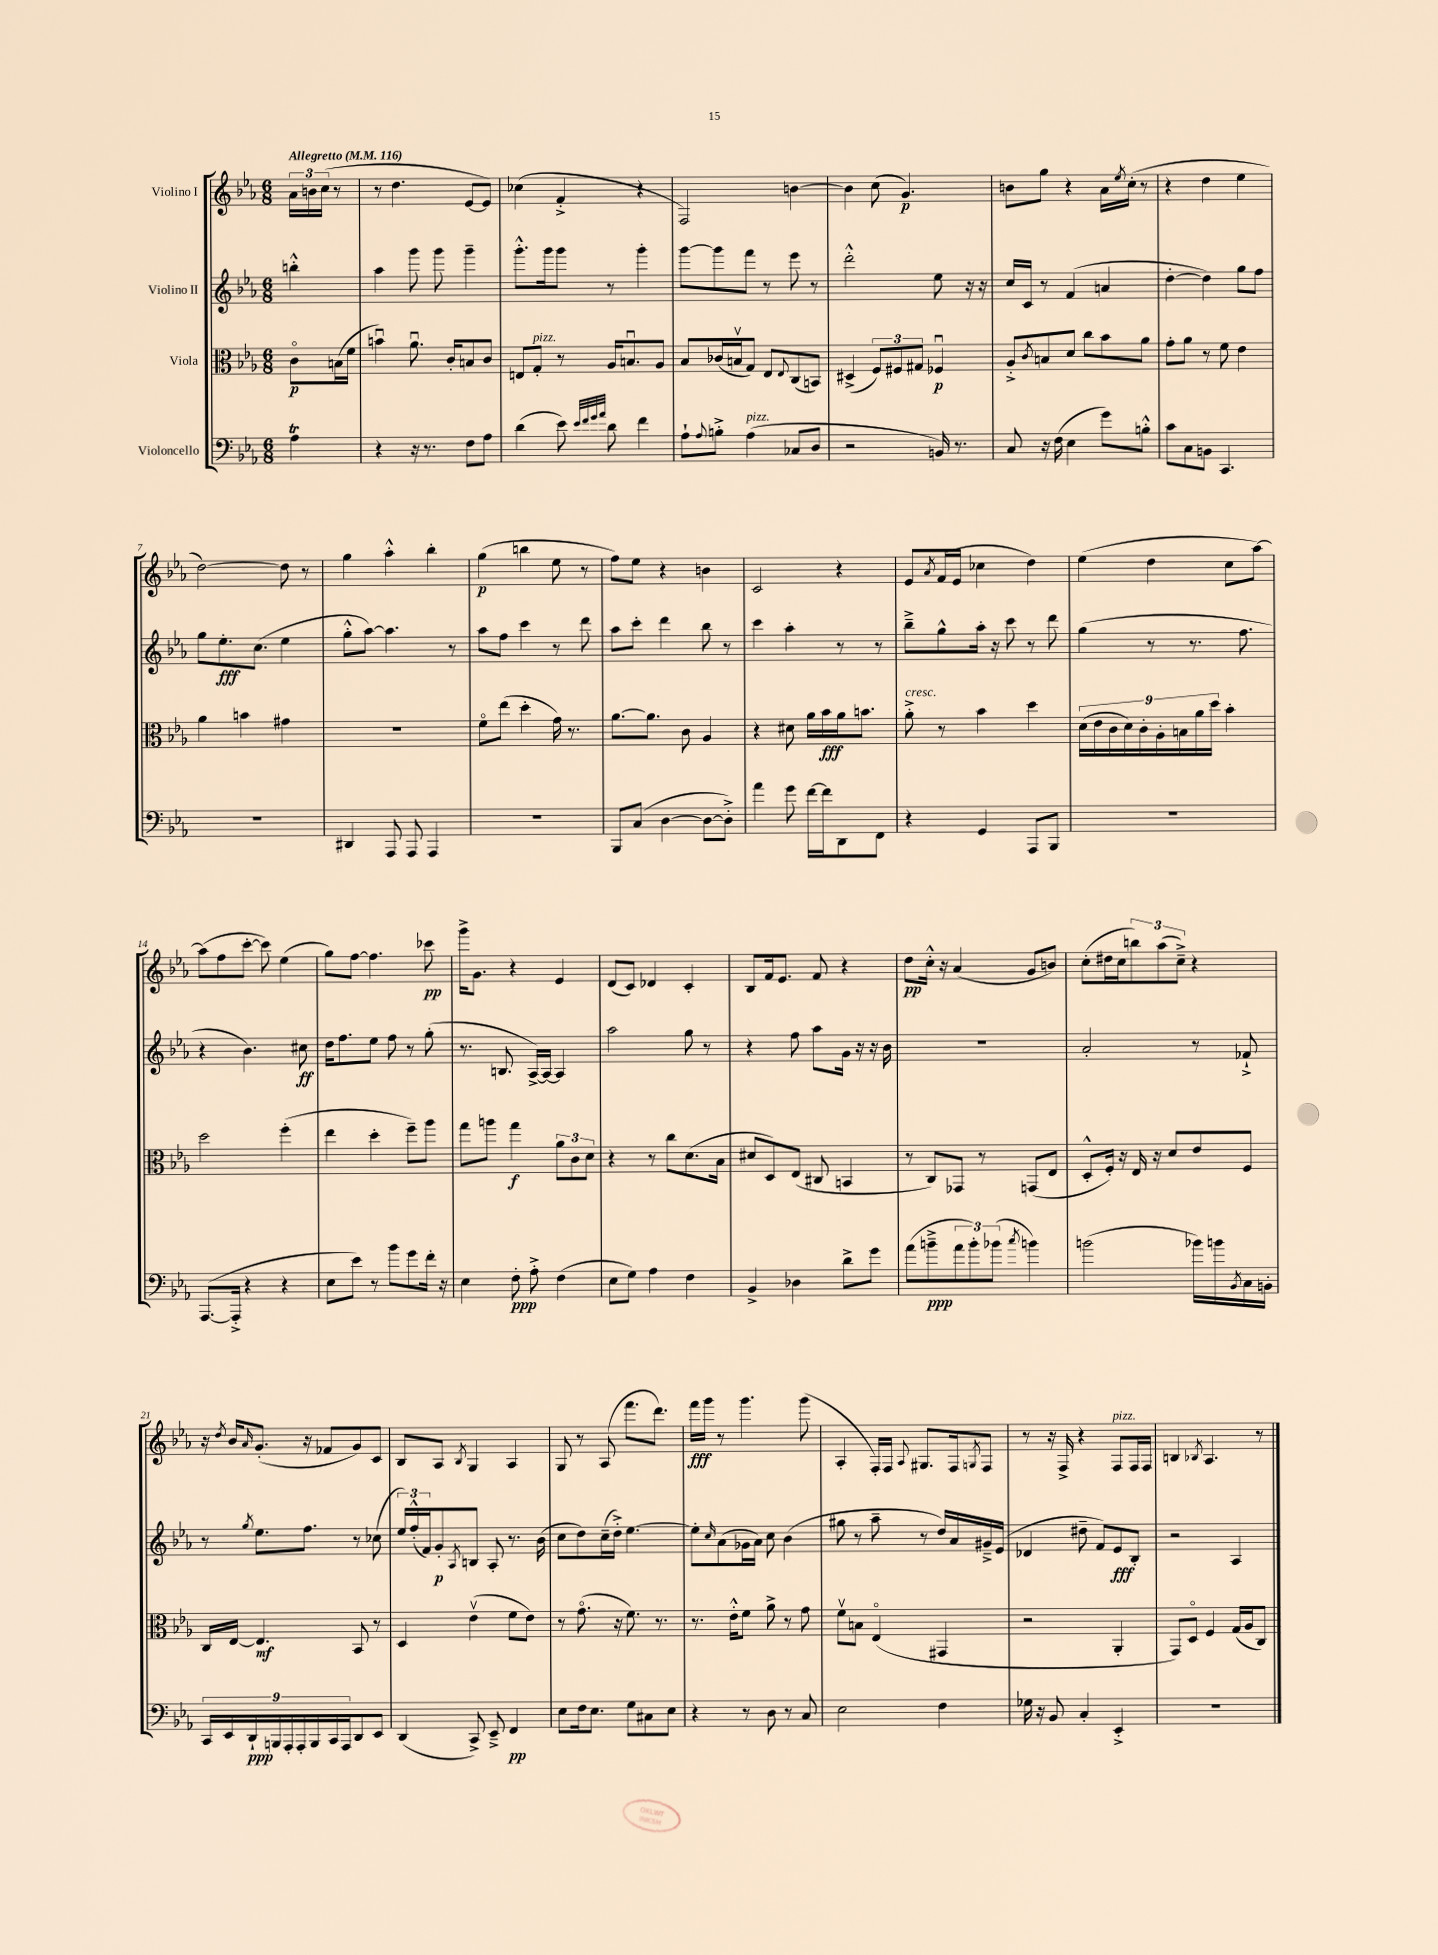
<<
\new StaffGroup <<
\new Staff = "s0" \with { instrumentName = "Violino I" } {
    \clef treble \key ees \major \numericTimeSignature \time 6/8 \partial 4 \tempo "Allegretto" 4 = 116
    \tuplet 3/2 { aes'16 b'16 c''16( } r8 |
    r8 d''4. ees'8~ ees'8) |
    ces''4( f'4-.-> r4 |
    f2) b'4~ |
    b'4 c''8( g'4.\p) |
    b'8 g''8 r4 aes'16 \acciaccatura { ees''8 } c''16-.( r8 |
    r4 d''4 ees''4 |
    d''2~) d''8 r8 |
    g''4 aes''4-.-^ bes''4-. |
    g''4\p( b''4 ees''8 r8 |
    f''8) ees''8 r4 b'4 |
    c'2 r4 |
    ees'8 \acciaccatura { aes'8 } f'16( ees'16 ces''4 d''4) |
    ees''4( d''4 c''8 aes''8~) |
    aes''8( f''8 c'''8~-. c'''8) ees''4( |
    g''8) f''8~ f''4. ces'''8\pp |
    g'''16-> g'8. r4 ees'4 |
    d'8( c'8) des'4 c'4-. |
    bes8 f'16 ees'8. f'8 r4 |
    d''8\pp c''16-.-^ r16 aes'4( g'8 b'8) |
    c''8-.( dis''16 c''16 \tuplet 3/2 { b''8) aes''8( c''8--->) } r4 |
    r16 \acciaccatura { d''8 } bes'16 \grace { aes'16 } g'8.-.( r16 fes'8 g'8) c'8 |
    bes8 aes8 \acciaccatura { bes8 } g4 aes4 |
    g8 r8 aes8( f'''8. d'''8.) |
    f'''16\fff g'''16 r8 g'''4. g'''8( |
    aes4-. f16-.) f16 \appoggiatura { aes8 } gis8. f16 \acciaccatura { g8 } f8 |
    r8 r16 f16-> r4 f8^\markup { \italic "pizz." } f16 f16 |
    b4 \acciaccatura { bes8 } aes4. r8 \bar "|." |
}
\new Staff = "s1" \with { instrumentName = "Violino II" } {
    \clef treble \key ees \major \numericTimeSignature \time 6/8 \partial 4
    b''4-.-^ |
    aes''4 g'''8 g'''8 g'''4-- |
    g'''8.-.-^ g'''16 g'''8 r8 g'''4-. |
    g'''8~ g'''8 f'''8 r8 ees'''8 r8 |
    d'''2-.-^ ees''8 r16 r16 |
    c''16 c'16 r8 f'4( a'4 |
    d''4~-. d''4) g''8 f''8 |
    g''8 ees''8.-.\fff c''8.( ees''4 |
    g''8-.-^ aes''8~) aes''4. r8 |
    aes''8 f''8 c'''4 r8 d'''8 |
    aes''8 c'''8-. d'''4 bes''8 r8 |
    c'''4 aes''4-. r8 r8 |
    bes''8---> g''8-^ aes''16-. r16 c'''8 r8 d'''8 |
    g''4( r8 r8. f''8. |
    r4 bes'4.) cis''8\ff |
    d''16 f''8. ees''8 f''8 r8 g''8-.( |
    r8. b8. aes16~->) aes16~ aes4 |
    aes''2 g''8 r8 |
    r4 f''8 aes''8 g'16 r16 r16 bes'16 |
    R2. |
    aes'2-. r8 fes'8-!-> |
    r8 \acciaccatura { g''8 } ees''8. f''8. r8 ces''8( |
    \tuplet 3/2 { ees''16) f''16-.-^( f'16) } g'8-.\p \acciaccatura { aes8 } b8 aes8-. r8. bes'16( |
    c''8 d''8) c''16--( d''16-.->) ees''4.~ |
    ees''8-. \grace { c''16 } aes'8( ges'16 aes'16) c''8 bes'4( |
    gis''8 r8 aes''8-- r8 d''16) aes'16 gis'16---> ees'16( |
    des'4 dis''8-- f'8) ees'8\fff bes8-. |
    r2 aes4 \bar "|." |
}
\new Staff = "s2" \with { instrumentName = "Viola" } {
    \clef alto \key ees \major \numericTimeSignature \time 6/8 \partial 4
    c'8\flageolet\p b16( f'16 |
    b'4\downbow) aes'8.\downbow c'16-. b8 c'8 |
    e8 g8-.^\markup { \italic "pizz." } r8 aes16 b8.\downbow aes8 |
    bes8 ces'16( b16\upbow g8) ees8 \appoggiatura { ees8 } c8( b,8) |
    dis4->( \tuplet 3/2 { f8) fis8 gis8 } fes4\downbow\p |
    aes8-.-> \acciaccatura { c'8 } b8 d'8 c''8 bes'8 aes'8 |
    g'8-. aes'8 r8 f'8 ees'4 |
    aes'4 b'4 gis'4 |
    R2. |
    f'8\flageolet ees''8( d''4-. g'16) r8. |
    aes'8.~ aes'8. c'8 aes4 |
    r4 dis'8 aes'16 bes'16\fff aes'16 b'8. |
    aes'8-.->^\markup { \italic "cresc." } r8 bes'4 d''4 |
    \tuplet 9/8 { d'16( ees'16 c'16 d'16) c'16-. aes16-. b16 aes'16 d''16 } bes'4-. |
    d''2 f''4-.( |
    ees''4 d''4-. f''8--) aes''8 |
    g''8 a''8 g''4\f \tuplet 3/2 { aes'8 c'8 d'8 } |
    r4 r8 c''8 d'8.( bes16 |
    dis'8 d8) ees8( cis8 b,4 |
    r8 c8) ges,8 r8 g,8( ees8 |
    d8-.-^ f16-.) r16 ees16 r16 d'8 ees'8 f8 |
    c16 ees16~ ees4.\mf bes,8 r8 |
    d4 ees'4\upbow( f'8 ees'8) |
    r8 g'8.\flageolet( r16 f'8.) r8. |
    r8. ees'16-.-^ f'8 aes'8-> r8 g'8 |
    f'8\upbow b8 ees4\flageolet( gis,4 |
    r2 aes,4-. |
    g,8) d8\flageolet f4 g16( aes16 c8) \bar "|." |
}
\new Staff = "s3" \with { instrumentName = "Violoncello" } {
    \clef bass \key ees \major \numericTimeSignature \time 6/8 \partial 4
    aes4\trill |
    r4 r16 r8. f8 aes8 |
    d'4( ees'8) \grace { ees'32 f'32 g'32 aes'32 } d'8 f'4 |
    aes8-! \appoggiatura { aes8 } b8-.-> aes4^\markup { \italic "pizz." }( ces8 d8 |
    r2 b,16) r8. |
    c8 r16 f16( ees4 g'8) b8-.-^ |
    c'8 c8 b,8 c,4. |
    R2. |
    dis,4 aes,,8 aes,,8 aes,,4 |
    R2. |
    bes,,8 c8( d4~ d8~ d8-.->) |
    aes'4 g'8 f'16~ f'16 d,8 f,8 |
    r4 g,4 aes,,8 bes,,8 |
    R2. |
    aes,,8.~( aes,,16-.-> r4 r4 |
    ees8 ees'8) r8 bes'8 g'8 f'16-. r16 |
    ees4 f8-.\ppp aes8-.-> f4( |
    ees8 g8) aes4 f4 |
    bes,4-> des4 d'8-> g'8 |
    aes'8( b'8--->\ppp \tuplet 3/2 { aes'8 b'8-.) bes'8( } \acciaccatura { c''8 } b'4) |
    b'2( bes'16) b'16 \acciaccatura { bes,8 } c16 b,16-. |
    \tuplet 9/8 { c,16 ees,16 d,16-!\ppp b,,16 aes,,16-. aes,,16-. b,,16 c,16 aes,,16 } d,8 ees,8 |
    d,4( c,8->) ees,8---> f,4\pp |
    ees8 f16 ees8. g8 cis8 ees8 |
    r4 r8 d8 r8 c8 |
    ees2 f4 |
    ges16 r16 bes,8 c4-. ees,4-.-> |
    R2. \bar "|." |
}
>>
>>
